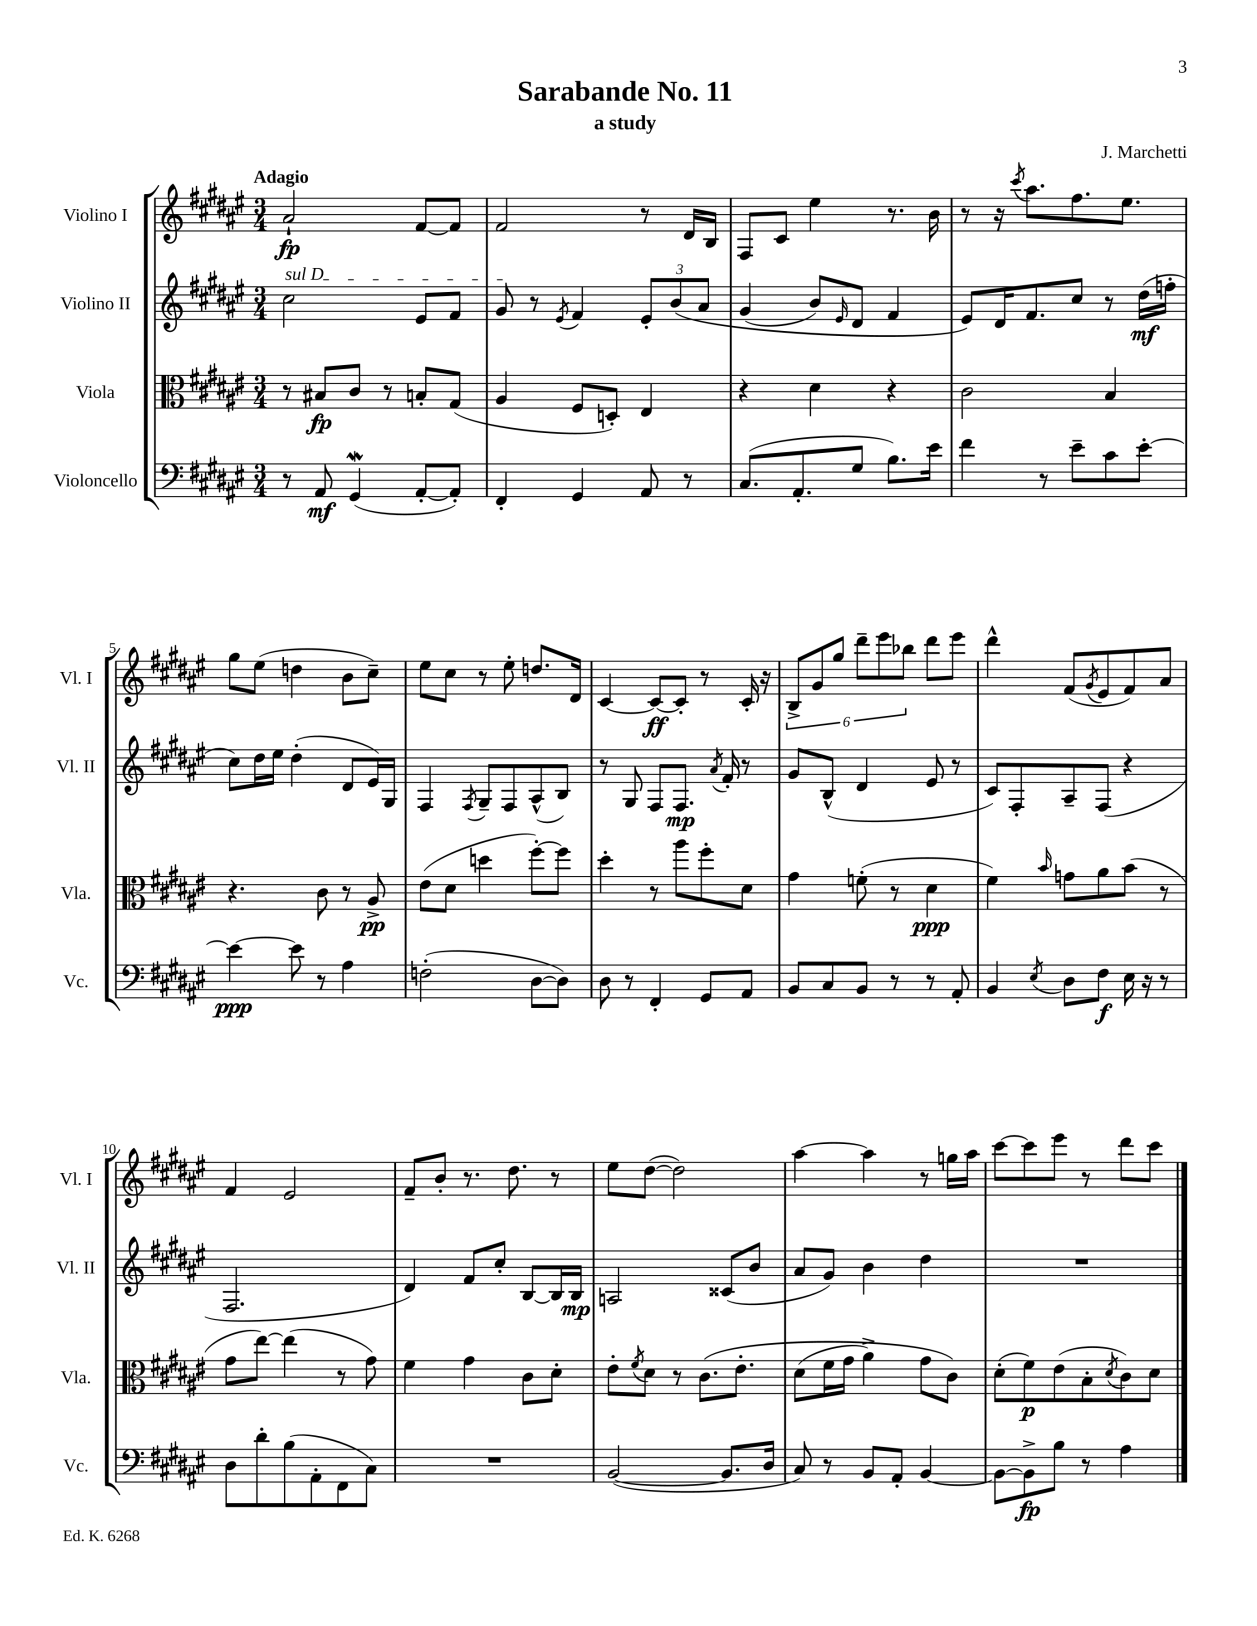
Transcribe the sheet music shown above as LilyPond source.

\header { title = "Sarabande No. 11" composer = "J. Marchetti" subtitle = "a study" }
<<
\new StaffGroup <<
\new Staff = "s0" \with { instrumentName = "Violino I" shortInstrumentName = "Vl. I" } {
    \clef treble \key fis \major \numericTimeSignature \time 3/4 \tempo "Adagio"
    ais'2-!\fp fis'8~ fis'8 |
    fis'2 r8 dis'16 b16 |
    fis8 cis'8 eis''4 r8. b'16 |
    r8 r16 \acciaccatura { cis'''8 } ais''8. fis''8. eis''8. |
    gis''8 eis''8( d''4 b'8 cis''8--) |
    eis''8 cis''8 r8 eis''8-. d''8. dis'16 |
    cis'4~ cis'8~\ff cis'8-. r8 cis'16-. r16 |
    \tuplet 6/4 { b8-> gis'8 gis''8 dis'''8-- eis'''8 bes''8 } dis'''8 eis'''8 |
    dis'''4-^ fis'8( \acciaccatura { gis'8 } eis'8 fis'8) ais'8 |
    fis'4 eis'2 |
    fis'8-- b'8-. r8. dis''8. r8 |
    eis''8 dis''8~( dis''2) |
    ais''4~ ais''4 r8 g''16 ais''16 |
    cis'''8~ cis'''8 eis'''8 r8 dis'''8 cis'''8 \bar "|." |
}
\new Staff = "s1" \with { instrumentName = "Violino II" shortInstrumentName = "Vl. II" } {
    \clef treble \key fis \major \numericTimeSignature \time 3/4
    \once \override TextSpanner.bound-details.left.text = \markup { \italic "sul D" } cis''2\startTextSpan eis'8 fis'8 |
    gis'8\stopTextSpan r8 \acciaccatura { eis'8 } fis'4 \tuplet 3/2 { eis'8-. b'8\( ais'8 } |
    gis'4( b'8) \grace { eis'16 } dis'8 fis'4 |
    eis'8\) dis'16 fis'8. cis''8 r8 dis''16\mf( f''16-. |
    cis''8) dis''16 eis''16 dis''4-.( dis'8 eis'16) gis16 |
    fis4 \acciaccatura { fis8 } gis8-- fis8 ais8-^( b8) |
    r8 gis8 fis8 fis8.\mp \acciaccatura { ais'8 } fis'16-. r8 |
    gis'8 b8-^( dis'4 eis'8 r8 |
    cis'8) fis8-. ais8-- fis8( r4 |
    fis2. |
    dis'4) fis'8 cis''8-. b8~ b16 b16\mp |
    a2 cisis'8( b'8 |
    ais'8 gis'8) b'4 dis''4 |
    R2. \bar "|." |
}
\new Staff = "s2" \with { instrumentName = "Viola" shortInstrumentName = "Vla." } {
    \clef alto \key fis \major \numericTimeSignature \time 3/4
    r8 bis8\fp cis'8 r8 b8-. gis8( |
    ais4 fis8 d8-.) eis4 |
    r4 dis'4 r4 |
    cis'2 b4 |
    r4. cis'8 r8 ais8->\pp |
    eis'8( dis'8 d''4 fis''8~-.) fis''8 |
    dis''4-. r8 ais''8 fis''8-. dis'8 |
    gis'4 f'8-.( r8 dis'4\ppp |
    fis'4) \grace { b'16 } g'8 ais'8 b'8( r8 |
    gis'8 eis''8~) eis''4( r8 gis'8) |
    fis'4 gis'4 cis'8 dis'8-. |
    eis'8-. \acciaccatura { fis'8 } dis'8 r8 cis'8.\( eis'8.-. |
    dis'8( fis'16 gis'16 ais'4->) gis'8 cis'8\) |
    dis'8-.( fis'8\p) eis'8( b8-. \acciaccatura { dis'8 } cis'8) dis'8 \bar "|." |
}
\new Staff = "s3" \with { instrumentName = "Violoncello" shortInstrumentName = "Vc." } {
    \clef bass \key fis \major \numericTimeSignature \time 3/4
    r8 ais,8\mf gis,4\mordent( ais,8~-. ais,8-.) |
    fis,4-. gis,4 ais,8 r8 |
    cis8.( ais,8.-. gis8 b8.) eis'16 |
    fis'4 r8 eis'8-- cis'8 eis'8~-. |
    eis'4~\ppp eis'8 r8 ais4 |
    f2-.( dis8~ dis8) |
    dis8 r8 fis,4-. gis,8 ais,8 |
    b,8 cis8 b,8 r8 r8 ais,8-. |
    b,4 \acciaccatura { eis8 } dis8 fis8\f eis16 r16 r8 |
    dis8 dis'8-. b8( ais,8-. fis,8 cis8) |
    R2. |
    b,2~( b,8. dis16 |
    cis8) r8 b,8 ais,8-. b,4~ |
    b,8~ b,8->\fp b8 r8 ais4 \bar "|." |
}
>>
>>
